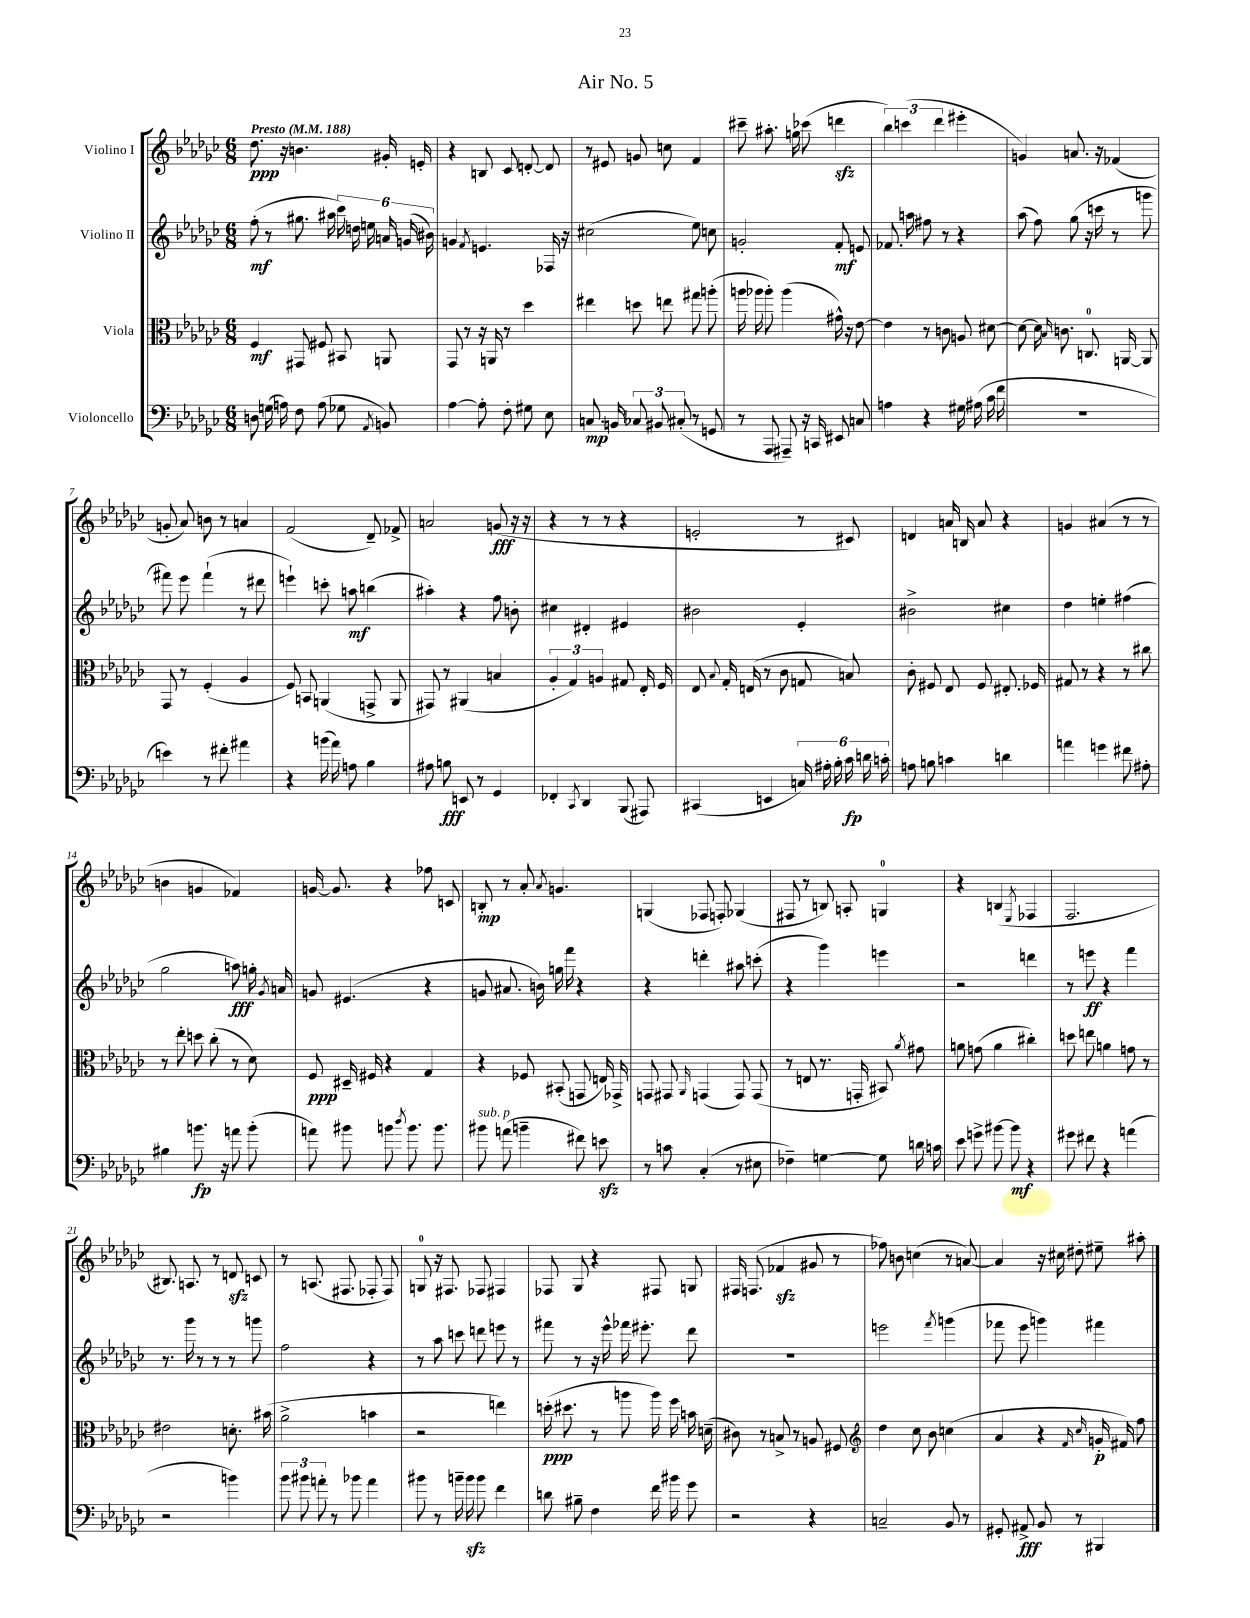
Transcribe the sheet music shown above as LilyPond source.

\header { title = "Air No. 5" }
<<
\new StaffGroup <<
\new Staff = "s0" \with { instrumentName = "Violino I" } {
    \clef treble \key ges \major \numericTimeSignature \time 6/8 \tempo "Presto" 4 = 188
    \autoBeamOff des''8.\ppp r16 b'4. gis'16-. e'16-. |
    r4 b8 ces'8 d'8~-. d'8 |
    r8 eis'8 g'8 c''8 f'4 |
    cis'''8-- ais''8.-. g''16 ces'''8( d'''4\sfz |
    \tuplet 3/2 { bes''4) c'''4( des'''4 } eis'''4-. |
    g'4) a'8. r16 fes'4( |
    g'8-. aes'8) b'8 r8 a'4 |
    f'2( des'8--) fes'8-> |
    a'2 g'8\fff( r16 r16 |
    r4 r8 r8 r4 |
    e'2-. r8 cis'8) |
    d'4 a'16 b16 a'8 r4 |
    g'4 ais'4( r8 r8 |
    b'4 g'4 fes'4) |
    g'16~ g'8. r4 fes''8 c'8 |
    b8-.\mp r8 aes'8-. \acciaccatura { aes'8 } g'4. |
    g4( fes8 f8-.) ges4( |
    fis8 r8 b8) a8-. g4-0 |
    r4 b4( \acciaccatura { ees8 } fes4 |
    f2. |
    bis8.) a8. r8 d'8\sfz c'8 |
    r8 a8.( fis8. fes8-. fes8) |
    g8-0 r16 fis8. fes8 fis4 |
    fes8 ges8 r4 fis8 g8 |
    fis16 f8.( fes'4\sfz gis'8 r8 |
    fes''8) b'8 c''4( r8 a'8~) |
    a'4 r16 cis''16 dis''8-. eis''8-- ais''8-. \bar "|." |
}
\new Staff = "s1" \with { instrumentName = "Violino II" } {
    \clef treble \key ges \major \numericTimeSignature \time 6/8
    \autoBeamOff f''8-.\mf( r8 gis''8. ais''16 \tuplet 6/4 { ces'''16) d''16 e''16 a'16 g'16( bis'16) } |
    g'4 \acciaccatura { f'8 } e'4. fes16 r16 |
    cis''2( ees''8) c''8 |
    g'2-. f'8-.\mf e'8 |
    fes'8. a''16 fis''8 r8 r4 |
    aes''8( f''8) ges''8( r16 c'''16 r8 g'''8 |
    fis'''8) ees'''8 fis'''4-!( r8 dis'''8 |
    e'''4-!) c'''8-. a''8\mf b''4( |
    ais''4-.) r4 f''8 b'8-. |
    cis''4 dis'4-. eis'4 |
    bis'2 ees'4-. |
    bis'2-> cis''4 |
    des''4 e''4-. fis''4( |
    ges''2 a''8\fff) g''16-. \acciaccatura { ges'8 } a'16 |
    g'8 eis'4.( r4 |
    g'8 ais'8. b'16) g''16 f'''16 r4 |
    r4 d'''4-. ais''8 c'''8-.( |
    r4 ges'''4) e'''4 |
    r2 d'''4 |
    r8 e'''8\ff r4 f'''4 |
    r8. ges'''16 r8 r8 r8 g'''8 |
    f''2 r4 |
    r8 aes''8 c'''8 d'''8 e'''8 r8 |
    fis'''8 r8 r16 ees'''16-^ fes'''16 eis'''8.-. des'''8 |
    R2. |
    e'''2 \acciaccatura { f'''8 } g'''4( |
    fes'''8 ees'''8 g'''4) fis'''4 \bar "|." |
}
\new Staff = "s2" \with { instrumentName = "Viola" } {
    \clef alto \key ges \major \numericTimeSignature \time 6/8
    \autoBeamOff f4\mf gis,8 fis8 bis,8 a,8 |
    ges,8 r8 r16 a,16 r8 des''4 |
    eis''4 d''8 e''8 gis''8 a''8-.( |
    a''16 aes''16 aes''8-.) aes''4( gis'16-^) r16 ees'8~ |
    ees'4 r8 c'8 a8 dis'8~ |
    dis'8~ dis'16 \grace { bes16 } c'8. c8.-0 a,16~ a,8 |
    ges,8 r8 f4-.( aes4 |
    f8) b,8 a,4( g,8-> a,8 |
    gis,8) r8 ais,4( b4 |
    \tuplet 3/2 { aes4-. ges4) a4 } gis8 ees16-. f16 |
    ees8 \appoggiatura { bes8 } ges16-. e16( r8 ces'8 g8 b8) |
    ces'8-. fis8 ees8 fis8 eis8.-. fes16 |
    gis8 r8 r4 r8 cis''8 |
    r8 ees''8-. d''8 ces''8-.( r8 des'8) |
    f8\ppp dis16-- fis16 r4 ges4 |
    r4 fes8 bis,8-.( g,8 e16) ges,16-> |
    g,8 gis,8 \grace { aes,16 } g,4( g,8) g,8( |
    r8 e8 r8. g,16-. bis,8) \acciaccatura { aes'8 } gis'8 |
    a'8 g'8( a'4 cis''4-.) |
    d''8 e''8 a'4 g'8 r8 |
    eis'2 d'8.-. bis'16( |
    aes'2-> b'4 |
    r2 e''4) |
    d''16-.\ppp( dis''8. r8 a''8 a''16) f''16 b'16 d'16--( |
    cis'8) r8 b8-> r8 a8 fis8 |
    \clef treble des''4 ces''8 bes'8 c''4( |
    aes'4 r4 \grace { f'16 ces''16 } g'16-.\p fis'16) f''8 \bar "|." |
}
\new Staff = "s3" \with { instrumentName = "Violoncello" } {
    \clef bass \key ges \major \numericTimeSignature \time 6/8
    \autoBeamOff d8 g16( a16) f8 a8( ges8 \acciaccatura { aes,8 } b,8) |
    aes4~ aes8-. f8-. gis8 ees8 |
    c8.\mp b,16 \tuplet 3/2 { ces8 bis,8 cis8-.( } r8 g,8 |
    r8 aes,,8 ais,,8--) r16 c,16 eis,8 c8 |
    a4 r4 gis16 ais16( ces'16 f'16 |
    R2. |
    e'4) r8 fis'8-. ais'4 |
    r4 b'16( aes'16) a8 bes4 |
    ais8 b8\fff e,8 r8 ges,4 |
    fes,4-. \acciaccatura { ces,8 } des,4 bes,,8( ais,,8) |
    cis,4( e,4 \tuplet 6/4 { c16) ais16-. bes16-. ces'16\fp d'16 c'16-. } |
    a8 b8 c'4 d'4 |
    a'4 g'4 fis'8 ais8-. |
    bis4 b'8.\fp r16 a'8 b'8-.( |
    a'8) bis'8 b'8 \acciaccatura { des''8 } b'8. b'8. |
    bis'8^\markup { \italic "sub. p" } a'8( b'4-- fis'8) e'8\sfz |
    r8 c'8 ces4-.( r8 eis8 |
    fes4--) g4~ g8 d'16 c'16 |
    ees'8 g'8-> bis'8~ bis'8\mf r4 |
    gis'8 fis'8 r4 a'4( |
    r2 b'4) |
    \tuplet 3/2 { bes'8 bis'8 a'8-. } r8 bes'8 a'4 |
    bis'8 r8 b'16-- b'16\sfz b'8 f'4 |
    d'8 bis8-- f4 f'16 bis'16 ges'8 |
    r2 r4 |
    c2-- bes,8 r8 |
    gis,8-. ais,8->\fff bes,8 r8 bis,,4 \bar "|." |
}
>>
>>
